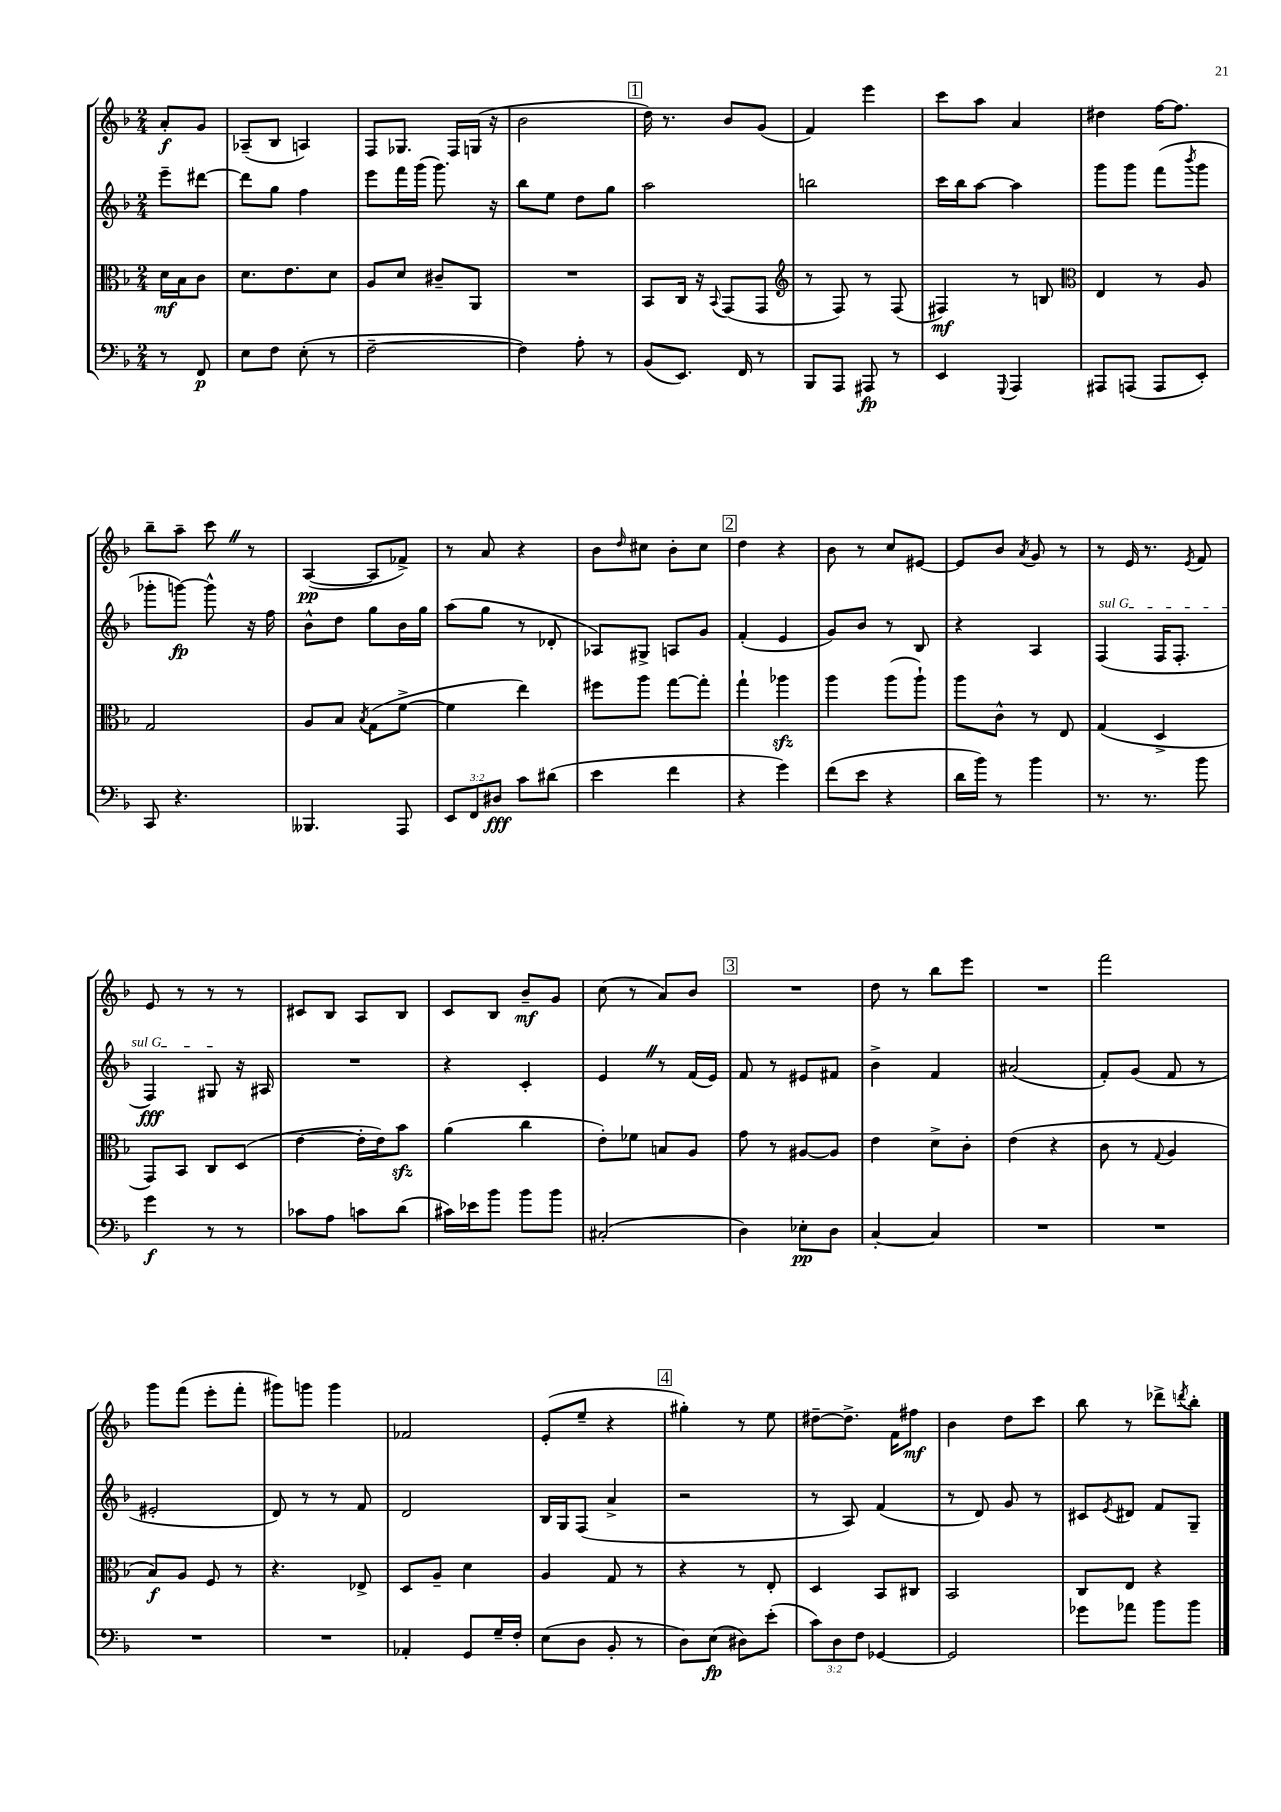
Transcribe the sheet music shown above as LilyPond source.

<<
\new StaffGroup <<
\new Staff = "s0" {
    \clef treble \key f \major \numericTimeSignature \time 2/4 \partial 4
    a'8-.\f g'8 |
    aes8--( bes8 a4) |
    f8 ges8. f16 g16( r16 |
    bes'2 |
    \mark \markup { \box "1" } d''16) r8. bes'8 g'8( |
    f'4) e'''4 |
    c'''8 a''8 a'4 |
    dis''4 f''16~ f''8. |
    bes''8-- a''8-- c'''8 \once \override BreathingSign.text = \markup { \musicglyph "scripts.caesura.straight" } \breathe r8 |
    a4~\pp( a8 fes'8->) |
    r8 a'8 r4 |
    bes'8 \grace { d''16 } cis''8 bes'8-. cis''8 |
    \mark \markup { \box "2" } d''4 r4 |
    bes'8 r8 c''8 eis'8~ |
    eis'8 bes'8 \acciaccatura { a'8 } g'8 r8 |
    r8 e'16 r8. \acciaccatura { e'8 } f'8 |
    e'8 r8 r8 r8 |
    cis'8 bes8 a8 bes8 |
    c'8 bes8 bes'8--\mf g'8 |
    c''8( r8 a'8) bes'8 |
    \mark \markup { \box "3" } R2 |
    d''8 r8 bes''8 e'''8 |
    R2 |
    f'''2 |
    g'''8 f'''8( e'''8-. f'''8-. |
    gis'''8) g'''8 g'''4 |
    fes'2 |
    e'8-.( e''8-- r4 |
    \mark \markup { \box "4" } gis''4-.) r8 e''8 |
    dis''8~-- dis''8.-> f'16 fis''8\mf |
    bes'4 d''8 c'''8 |
    bes''8 r8 des'''8-> \acciaccatura { d'''8 } bes''8-. \bar "|." |
}
\new Staff = "s1" {
    \clef treble \key f \major \numericTimeSignature \time 2/4 \partial 4
    e'''8-- dis'''8~ |
    dis'''8 g''8 f''4 |
    e'''8 f'''16 g'''16( g'''8.) r16 |
    bes''8 e''8 d''8 g''8 |
    \mark \markup { \box "1" } a''2 |
    b''2 |
    c'''16 bes''16 a''8~ a''4 |
    g'''8 g'''8 f'''8( \acciaccatura { bes'''8 } g'''8 |
    ges'''8-. g'''8~\fp) g'''8-^ r16 f''16 |
    bes'8-^ d''8 g''8 bes'16 g''16 |
    a''8( g''8 r8 des'8-. |
    aes8) gis8-> a8 g'8 |
    \mark \markup { \box "2" } f'4-.( e'4 |
    g'8) bes'8 r8 bes8 |
    r4 a4 |
    \once \override TextSpanner.bound-details.left.text = \markup { \italic "sul G" } f4\startTextSpan( f16 f8.-. |
    f4\fff) gis8\stopTextSpan r16 ais16 |
    R2 |
    r4 c'4-. |
    e'4 \once \override BreathingSign.text = \markup { \musicglyph "scripts.caesura.straight" } \breathe r8 f'16( e'16) |
    \mark \markup { \box "3" } f'8 r8 eis'8 fis'8 |
    bes'4-> f'4 |
    ais'2( |
    f'8-.) g'8( f'8 r8 |
    eis'2-. |
    d'8) r8 r8 f'8 |
    d'2 |
    bes16 g16 f8( a'4-> |
    \mark \markup { \box "4" } r2 |
    r8 a8) f'4( |
    r8 d'8) g'8 r8 |
    cis'8 \acciaccatura { e'8 } dis'8 f'8 g8-- \bar "|." |
}
\new Staff = "s2" {
    \clef alto \key f \major \numericTimeSignature \time 2/4 \partial 4
    d'16\mf bes16 c'8 |
    d'8. e'8. d'8 |
    a8 d'8 cis'8-- a,8 |
    R2 |
    \mark \markup { \box "1" } bes,8 c16 r16 \appoggiatura { bes,8 } g,8( g,8 |
    \clef treble r8 f8) r8 f8( |
    fis4\mf) r8 b8 |
    \clef alto e4 r8 a8 |
    g2 |
    a8 bes8 \acciaccatura { bes8 } g8( f'8~-> |
    f'4 e''4) |
    fis''8 a''8 g''8~ g''8-. |
    \mark \markup { \box "2" } g''4-! aes''4\sfz |
    a''4 a''8( a''8-!) |
    a''8 c'8-^ r8 e8 |
    g4( d4-> |
    g,8) bes,8 c8 d8( |
    e'4~ e'16-. e'16) bes'8\sfz |
    a'4( c''4 |
    e'8-.) fes'8 b8 a8 |
    \mark \markup { \box "3" } g'8 r8 ais8~ ais8 |
    e'4 d'8-> c'8-. |
    e'4( r4 |
    c'8 r8 \appoggiatura { g8 } a4 |
    bes8\f) a8 f8 r8 |
    r4. ees8-> |
    d8 a8-- d'4 |
    a4 g8 r8 |
    \mark \markup { \box "4" } r4 r8 e8-. |
    d4 bes,8 cis8 |
    bes,2 |
    c8 e8 r4 \bar "|." |
}
\new Staff = "s3" {
    \clef bass \key f \major \numericTimeSignature \time 2/4 \override Staff.TupletNumber.text = #tuplet-number::calc-fraction-text \partial 4
    r8 f,8\p |
    e8 f8 e8-.( r8 |
    f2~-- |
    f4) a8-. r8 |
    \mark \markup { \box "1" } bes,8( e,8.) f,16 r8 |
    bes,,8 a,,8 ais,,8\fp r8 |
    e,4 \appoggiatura { g,,8 } a,,4 |
    ais,,8 a,,8( a,,8 e,8-.) |
    c,8 r4. |
    beses,,4. a,,8 |
    \tuplet 3/2 { e,8 f,8 dis8\fff } c'8 dis'8( |
    e'4 f'4 |
    \mark \markup { \box "2" } r4 g'4) |
    f'8( e'8 r4 |
    d'16 bes'16) r8 bes'4 |
    r8. r8. bes'8 |
    g'4\f r8 r8 |
    ces'8 a8 c'8 d'8( |
    cis'16) ees'16 bes'8 bes'8 bes'8 |
    cis2-.( |
    \mark \markup { \box "3" } d4) ees8-.\pp d8 |
    c4~-. c4 |
    R2 |
    R2 |
    R2 |
    R2 |
    aes,4-. g,8 g16-- f16-. |
    e8( d8 bes,8-. r8 |
    \mark \markup { \box "4" } d8) e8\fp( dis8) e'8-.( |
    \tuplet 3/2 { c'8) d8 f8 } ges,4~ |
    ges,2 |
    ges'8 aes'8 bes'8 bes'8 \bar "|." |
}
>>
>>
\layout { \context { \Score \remove "Bar_number_engraver" } }
